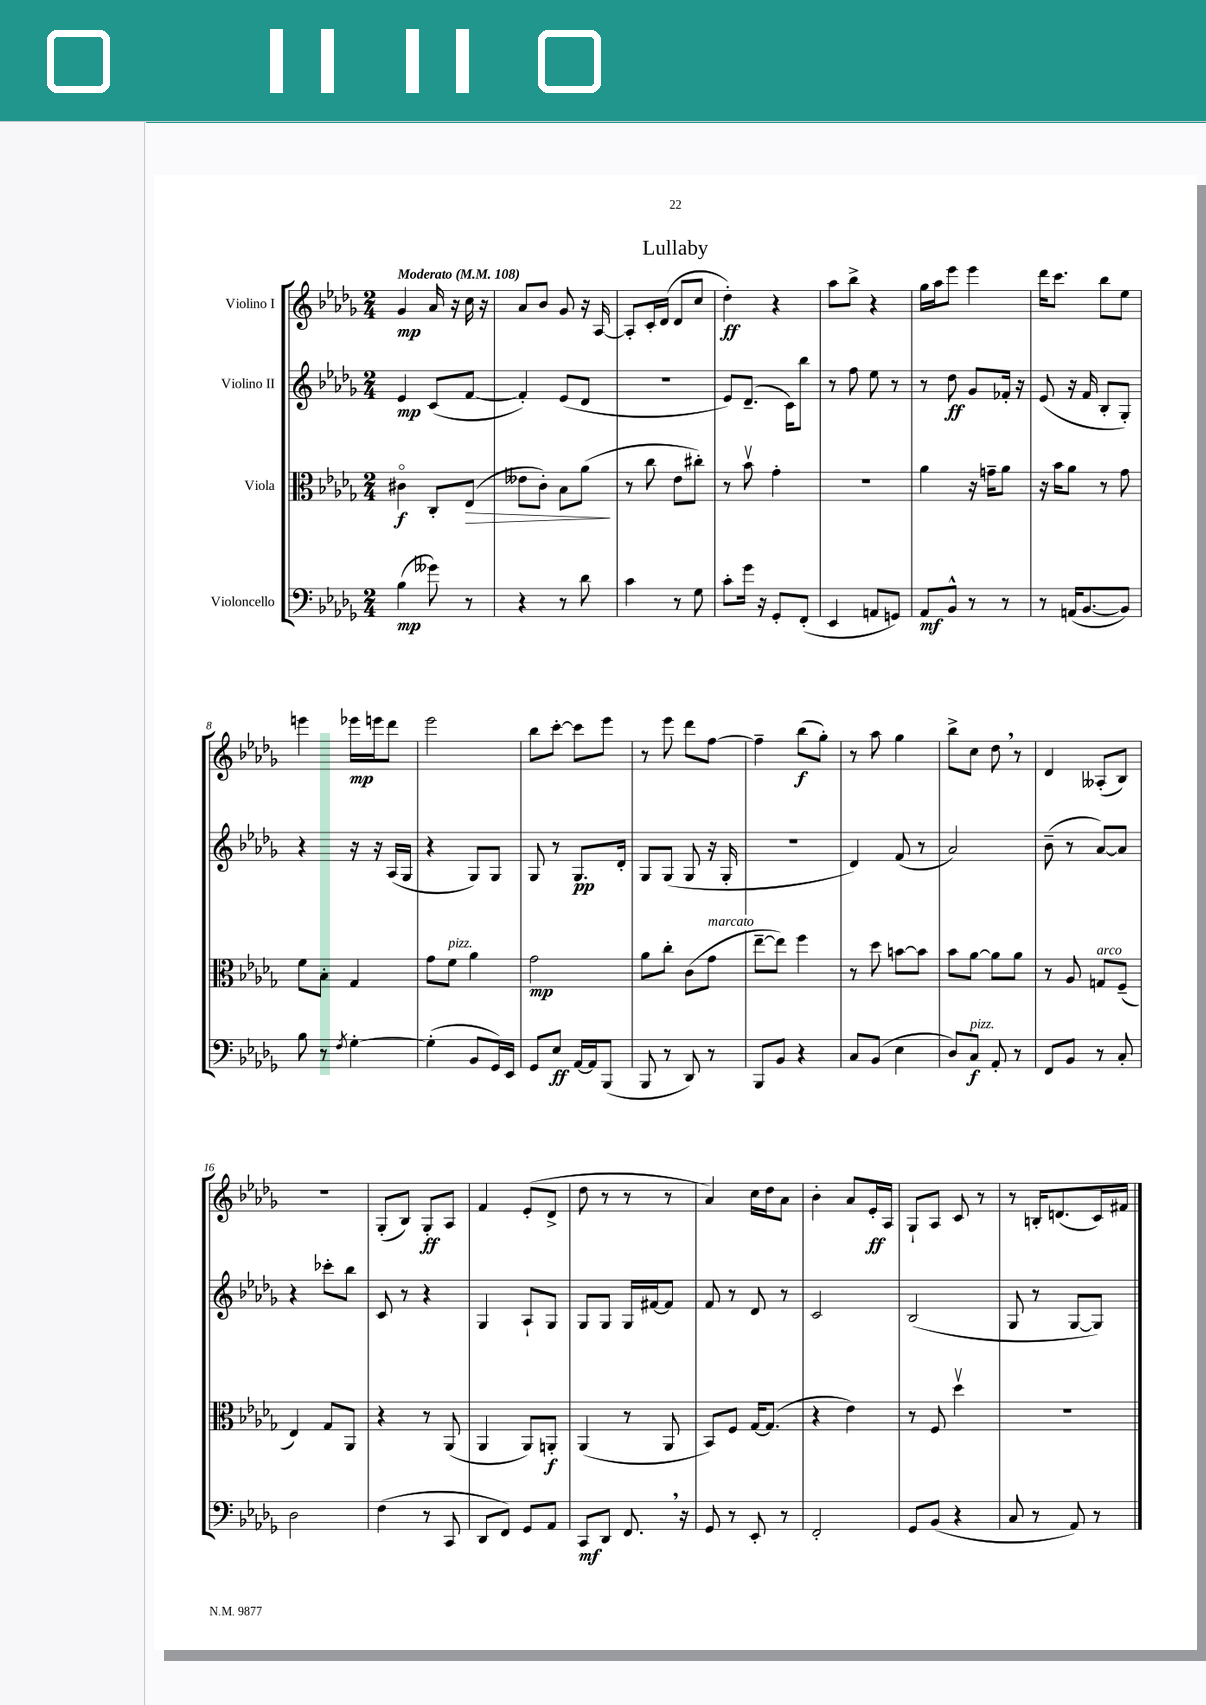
\header { title = "Lullaby" }
<<
\new StaffGroup <<
\new Staff = "s0" \with { instrumentName = "Violino I" } {
    \clef treble \key des \major \numericTimeSignature \time 2/4 \tempo "Moderato" 4 = 108
    ges'4\mp aes'16 r16 c''16 r16 |
    aes'8 bes'8 ges'8 r16 aes16~ |
    aes8-. c'16-. des'16( des'8 c''8 |
    des''4-.\ff) r4 |
    aes''8 bes''8-> r4 |
    ges''16 aes''16 ees'''8 ees'''4 |
    des'''16 c'''8. bes''8 ees''8 |
    e'''4 ees'''16\mp e'''16 des'''8 |
    ees'''2 |
    bes''8 c'''8~-. c'''8 ees'''8 |
    r8 ees'''8 des'''8 f''8~ |
    f''4-- bes''8\f( ges''8-.) |
    r8 aes''8 ges''4 |
    bes''8-> c''8 des''8 \breathe r8 |
    des'4 aeses8-.( bes8) |
    R2 |
    ges8-.( bes8) ges8-.\ff aes8 |
    f'4 ees'8-.( des'8-> |
    des''8 r8 r8 r8 |
    aes'4) c''16 des''16 aes'8 |
    bes'4-. aes'8 ees'16-.\ff aes16 |
    ges8-! aes8 c'8 r8 |
    r8 b16-. d'8.( c'16) fis'16 \bar "|." |
}
\new Staff = "s1" \with { instrumentName = "Violino II" } {
    \clef treble \key des \major \numericTimeSignature \time 2/4
    ees'4\mp c'8( f'8~ |
    f'4-.) ees'8( des'8 |
    R2 |
    ees'8) des'8.--( c'16) bes''8 |
    r8 f''8 ees''8 r8 |
    r8 des''8\ff ges'8 fes'16-. r16 |
    ees'8( r16 f'16 bes8-. ges8-.) |
    r4 r16 r16 aes16( ges16 |
    r4 ges8) ges8 |
    ges8 r8 ges8.\pp des'16-. |
    ges8 ges8( ges8 r16 ges16-. |
    R2 |
    des'4) f'8( r8 |
    aes'2) |
    bes'8--( r8 aes'8~) aes'8 |
    r4 ces'''8-. bes''8 |
    c'8 r8 r4 |
    ges4 aes8-! ges8 |
    ges8 ges8 ges16 fis'16~ fis'8 |
    f'8 r8 des'8 r8 |
    c'2 |
    bes2( |
    ges8 r8 ges8~ ges8) \bar "|." |
}
\new Staff = "s2" \with { instrumentName = "Viola" } {
    \clef alto \key des \major \numericTimeSignature \time 2/4
    cis'4\flageolet\f c8-. ees8\>( |
    eeses'8 c'8-.) bes8 aes'8\!( |
    r8 c''8 ees'8 cis''8-.) |
    r8 bes'8\upbow ges'4-. |
    r2 |
    aes'4 r16 g'16-- aes'8 |
    r16 bes'16 aes'8 r8 ges'8 |
    f'8 bes8-. ges4 |
    ges'8 f'8^\markup { \italic "pizz." } aes'4 |
    ges'2\mp |
    aes'8 c''8-. c'8( ges'8^\markup { \italic "marcato" } |
    ees''8~-- ees''8) f''4 |
    r8 des''8 b'8~ b'8 |
    bes'8 aes'8~ aes'8 aes'8 |
    r8 aes8 g8^\markup { \italic "arco" } f8--( |
    ees4) ges8 aes,8 |
    r4 r8 aes,8( |
    aes,4 aes,8) a,8-.\f |
    aes,4( r8 aes,8 |
    bes,8) f8 ges16~ ges8.( |
    r4 ees'4) |
    r8 f8 des''4\upbow |
    r2 \bar "|." |
}
\new Staff = "s3" \with { instrumentName = "Violoncello" } {
    \clef bass \key des \major \numericTimeSignature \time 2/4
    bes4\mp( geses'8) r8 |
    r4 r8 des'8 |
    c'4 r8 ges8 |
    c'8-. ges'16 r16 ges,8-. f,8-.( |
    ees,4 a,8 g,8) |
    aes,8\mf bes,8-^ r8 r8 |
    r8 a,16( bes,8.~ bes,8) |
    bes8 r8 \acciaccatura { f8 } ges4~-. |
    ges4-.( bes,8 ges,16) ees,16 |
    ges,8 ees8\ff aes,16~ aes,16 bes,,8( |
    bes,,8 r8 des,8) r8 |
    bes,,8 bes,8 r4 |
    c8 bes,8( ees4 |
    des8) c8\f^\markup { \italic "pizz." } aes,8-. r8 |
    f,8 bes,8 r8 c8-. |
    des2 |
    f4( r8 c,8 |
    des,8 f,8) ges,8 aes,8 |
    c,8\mf des,8 f,8. \breathe r16 |
    ges,8 r8 ees,8-. r8 |
    f,2-. |
    ges,8 bes,8( r4 |
    c8 r8 aes,8) r8 \bar "|." |
}
>>
>>
